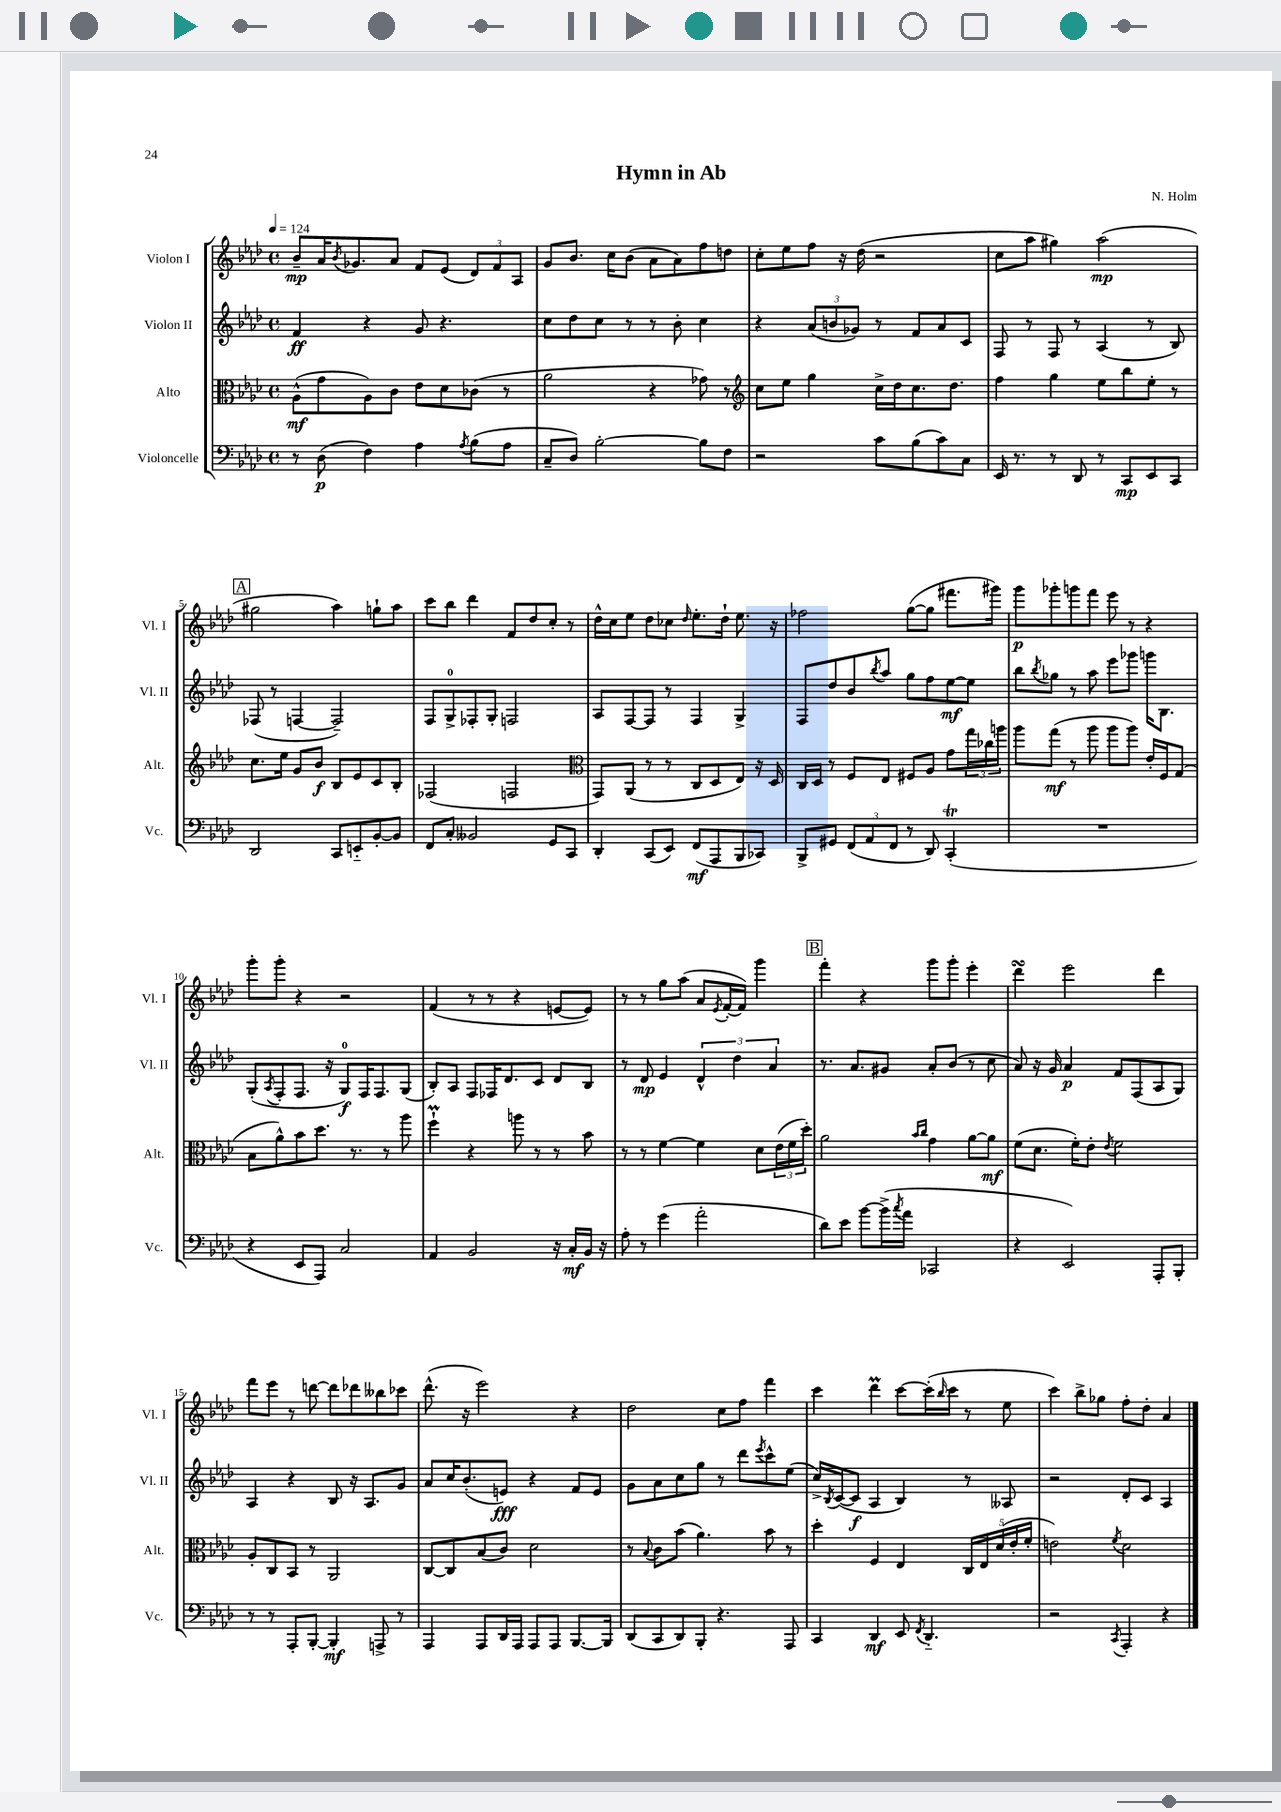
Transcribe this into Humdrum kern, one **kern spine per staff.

**kern	**kern	**kern	**kern
*staff4	*staff3	*staff2	*staff1
*clefF4	*clefC3	*clefG2	*clefG2
*k[b-e-a-d-]	*k[b-e-a-d-]	*k[b-e-a-d-]	*k[b-e-a-d-]
*M4/4	*M4/4	*M4/4	*M4/4
*met(c)	*met(c)	*met(c)	*met(c)
*MM124	*MM124	*MM124	*MM124
8r	(8A-^^\L	4f/	8b-~/L
(8D-\	8g\	.	16a-/K
.	.	.	8qb-/
.	.	.	8.g-/
4F\)	8A-\)	4r	.
.	8c\J	.	8a-/J
4A-\	8e-\L	8g/	8f/L
.	8d-\	4.r	(8e-/J
8qA-/	.	.	.
(8B-\L	(8c-\J	.	12d-/L)
.	.	.	12f/
8A-\J	8r	.	.
.	.	.	12A-/J
=	=	=	=
8C~/L	2a-\	8cc\L	8g/L
8D-/J)	.	8dd-\	8.b-/J
[2B-'\	.	8cc\J	.
.	.	.	16cc\LK
.	.	8r	(8b-\J
.	4r	8r	8a-\L
.	.	8b-'\	8a-\)
8B-\]L	8g-\)	4cc\	8ff\
8F\J	8r	.	8dd\J
=	=	=	=
*	*clefG2	*	*
2r	8cc\L	4r	8cc'\L
.	8ee-\J	.	8ee-\
.	4gg\	(12a-/L	8ff\J
.	.	12b/	.
.	.	.	16r
.	.	12g-/J)	.
.	.	.	(16dd-\
8c\L	16cc^\LL	8r	2r
.	16dd-\J	.	.
(8B-\	8.cc\	8f/L	.
8c\)	.	8a-/	.
.	8.dd-\J	.	.
8C\J	.	8c/J	.
=	=	=	=
16EE-/	4ff\	8F/	8cc\L
8.r	.	.	.
.	.	8r	8aa-\J
8r	4gg\	8F/	4gg#\)
8DD-/	.	8r	.
8r	8ee-\L	(4A-/	(2aa-\
8CC/L	8bb-\	.	.
8EE-/	8ee-'\J	8r	.
8CC/J	8r	8B-/)	.
=	=	=	=
2DD-/	8.cc\L	(8F-/	2gg#\
.	.	8r	.
.	16ee-\Jk	.	.
.	8g/L	[4F/	.
.	8b-/J	.	.
8CC/L	8B-/L	2F~/])	4aa-\)
8EE'~/	8e-/	.	.
[8BB-'/	8c/	.	8gg`\L
8BB-/]J	8B-'/J	.	8aa-\J
=	=	=	=
8FF/L	(2F-/	8F/L	8ccc\L
8C'/J	.	8G^/	8bb-\J
2BB--/	.	8F-'/	4ddd-\
.	.	8G'/J	.
.	2F/	2F/	8f/L
.	.	.	8dd-/
8GG/L	.	.	8cc'/J
8CC/J	.	.	8r
=	=	=	=
*	*clefC3	*	*
4DD-'/	8GG/L)	8A-/L	16dd-^^\LL
.	.	.	16cc\J
.	(8AA-/J	[8F/	8ee-\J
(8CC/L	8r	8F/]J	8dd-\L
8EE-/J)	8r	8r	8cc-\J
.	.	.	16qqdd-/
(8FF/L	8C/L	4F/	8.ee-'\L
8AAA-/	8D-/	.	.
.	.	.	16dd-`\Jk
8BBB-/	8E-/J)	4G^/	8.ee-\
8CC-/J)	16r	.	.
.	16D-/	.	16r
=	=	=	=
8BBB-^/L	16C/LL	8F/L	2ff-\
.	16D-/JJ	.	.
8GG#/J	8r	8dd-/	.
(12FF/L	8F/L	8b-/	.
12AA-/	.	.	.
.	.	8qbb-/	.
.	8E-/J	8aa-/J	.
12FF/J	.	.	.
8r	8F#/L	8gg\L	([8gg\L
8DD-/)	8A-/J	8ff\	8gg\]J
(4CC'/	8g\L	[8ee-\	8.fff#\L
.	24gg\L	8ee-\]J	.
.	24cc-\	.	.
.	.	.	16ggg#\Jk)
.	24aa\JJ	.	.
=	=	=	=
1r	8aa-\L	8bb-\L	8ggg\L
.	.	8qbb-/	.
.	(8gg\J	8gg-\J	8ggg-'\
.	8r	8r	8ggg\
.	8aa-\	8aa-\	8fff\J
.	8aa-\L	8eee-\L	8eee-\
.	8aa-\J)	8ggg-\J	8r
.	16e-'/LL	16ggg\LK	4r
.	16F/J	8.B-\J	.
.	(8G/J	.	.
=	=	=	=
4r	8B-\L	(8G'/L	8ggg'\L
.	.	8qA-/	.
.	8a-^^\)	8F'/	8ggg'\J
8EE-/L	8b-\	8.F/J	4r
8AAA-/J)	8.dd-\J	.	.
.	.	16r	.
2C/	.	8G/L)	2r
.	8.r	.	.
.	.	16F/K	.
.	.	8.F/	.
.	8r	.	.
.	8aa-\	(8G/J	.
=	=	=	=
4AA-/	4ff`\	8B-'/L)	(4f/
.	.	8A-/J	.
2BB-/	4r	8F/L	8r
.	.	16F-/K	8r
.	.	8.d-/	.
.	8aa\	.	4r
.	8r	8c/J	.
16r	8r	8d-/L	[8e/L
16C'/LL	.	.	.
16BB-/JJ	8b-\	8B-/J	8e/]J)
16r	.	.	.
=	=	=	=
8A-'\	8r	8r	8r
8r	8r	8d-/	8r
(4g\	[4f\	4e-/	8gg\L
.	.	.	(8aa-\J
2a-'\	4f\]	6d-^^/	8a-/L
.	.	.	8qe-/
.	.	.	[16f'/L
.	.	6dd-\	.
.	.	.	16f/]JJ)
.	8d-\L	.	4ggg\
.	.	6a-/	.
.	(24e-\L	.	.
.	24f\	.	.
.	24dd-'\JJ)	.	.
=	=	=	=
8d-\L)	2a-\	8.r	4fff'\
8e-\J	.	.	.
.	.	8.a-/L	.
[8b-\L	.	.	4r
(16b-^\]L	.	8g#/J	.
8qcc/	.	.	.
16a-\JJ	.	.	.
.	16qqb-/LL	.	.
.	16qqcc/JJ	.	.
2CC-/	4g\	8a-'/L	8ggg\L
.	.	(8b-/J	8ggg'\J
.	[8a-\L	8r	4eee-'\
.	8a-\]J	8cc\	.
=	=	=	=
4r	(8f\L	8a-/)	4ddd-\
.	8.d-\J	16r	.
.	.	16g/	.
2EE-/)	.	4a-/	2eee-\
.	16f'\LK)	.	.
.	8e-'\J	.	.
.	8qe-/	.	.
.	2f\	8f/L	.
.	.	(8F/	.
8AAA-'/L	.	8A-/	4ddd-\
8BBB-'/J	.	8G/J)	.
=	=	=	=
8r	8A-'/L	4A-/	8fff\L
8r	8C/	.	8eee-\J
8AAA-'/L	8BB-/J	4r	8r
[8BBB-'/J	8r	.	[8ddd\
4BBB-'/]	2AA-/	8B-/	8ddd\]L
.	.	16r	8ddd-\
.	.	8.A-/L	.
8AAA^/	.	.	8bb--\
8r	.	8g/J	8ccc-\J
=	=	=	=
4AAA-/	[8C/L	8a-/L	(8.ddd-^^\
.	8C/]	16cc/K	.
.	.	(8.b-'/	16r
8AAA-/L	(8B-/	.	2eee-\)
16DD-/L	8c/J)	8e/J)	.
16AAA-/JJ	.	.	.
8AAA-/L	2d-\	4r	.
8AAA-/J	.	.	.
[8.BBB-/L	.	8f/L	4r
.	.	8e/J	.
16BBB-/]Jk	.	.	.
=	=	=	=
(8DD-/L	8r	8g\L	2dd-\
.	8qqB-/	.	.
8CC/	8c\L	8a-\	.
8DD-/)	(8b-\J	8cc\	.
8BBB-'/J	4.a-\)	8gg\J	.
4.r	.	8r	8cc\L
.	.	8ddd-\L	8ff\J
.	.	8qeee-/	.
.	8b-\	8ccc^^\	4fff\
8AAA-/	8r	(8ee-\J	.
=	=	=	=
4CC/	4dd-'\	16cc^/LL)	4ccc\
.	.	8qB-/	.
.	.	([16c/J	.
.	.	8c/]J	.
4DD-/	4F/	4A-/	4ddd-\
8EE-/	4E-/	4B-/)	[8ccc\L
8qFF/	.	.	.
4.DD-'~/	.	.	(16ccc'\]L
.	.	.	16qqbb-/
.	.	.	16ccc\JJ
.	20C/LL	8r	8r
.	20E-/	.	.
.	(20d-/	.	.
.	.	8A--/	8ee-\
.	20e-'/	.	.
.	20f'/JJ	.	.
=	=	=	=
2r	2e\)	2r	4ccc\)
.	.	.	8bb-^\L
.	.	.	8gg-\J
8qCC/	8qf/	.	.
4AAA-'/	2d-\	8d-'/L	8ff'\L
.	.	8c/J	8dd-'\J
4r	.	4A-/	4a-/
==	==	==	==
*-	*-	*-	*-
